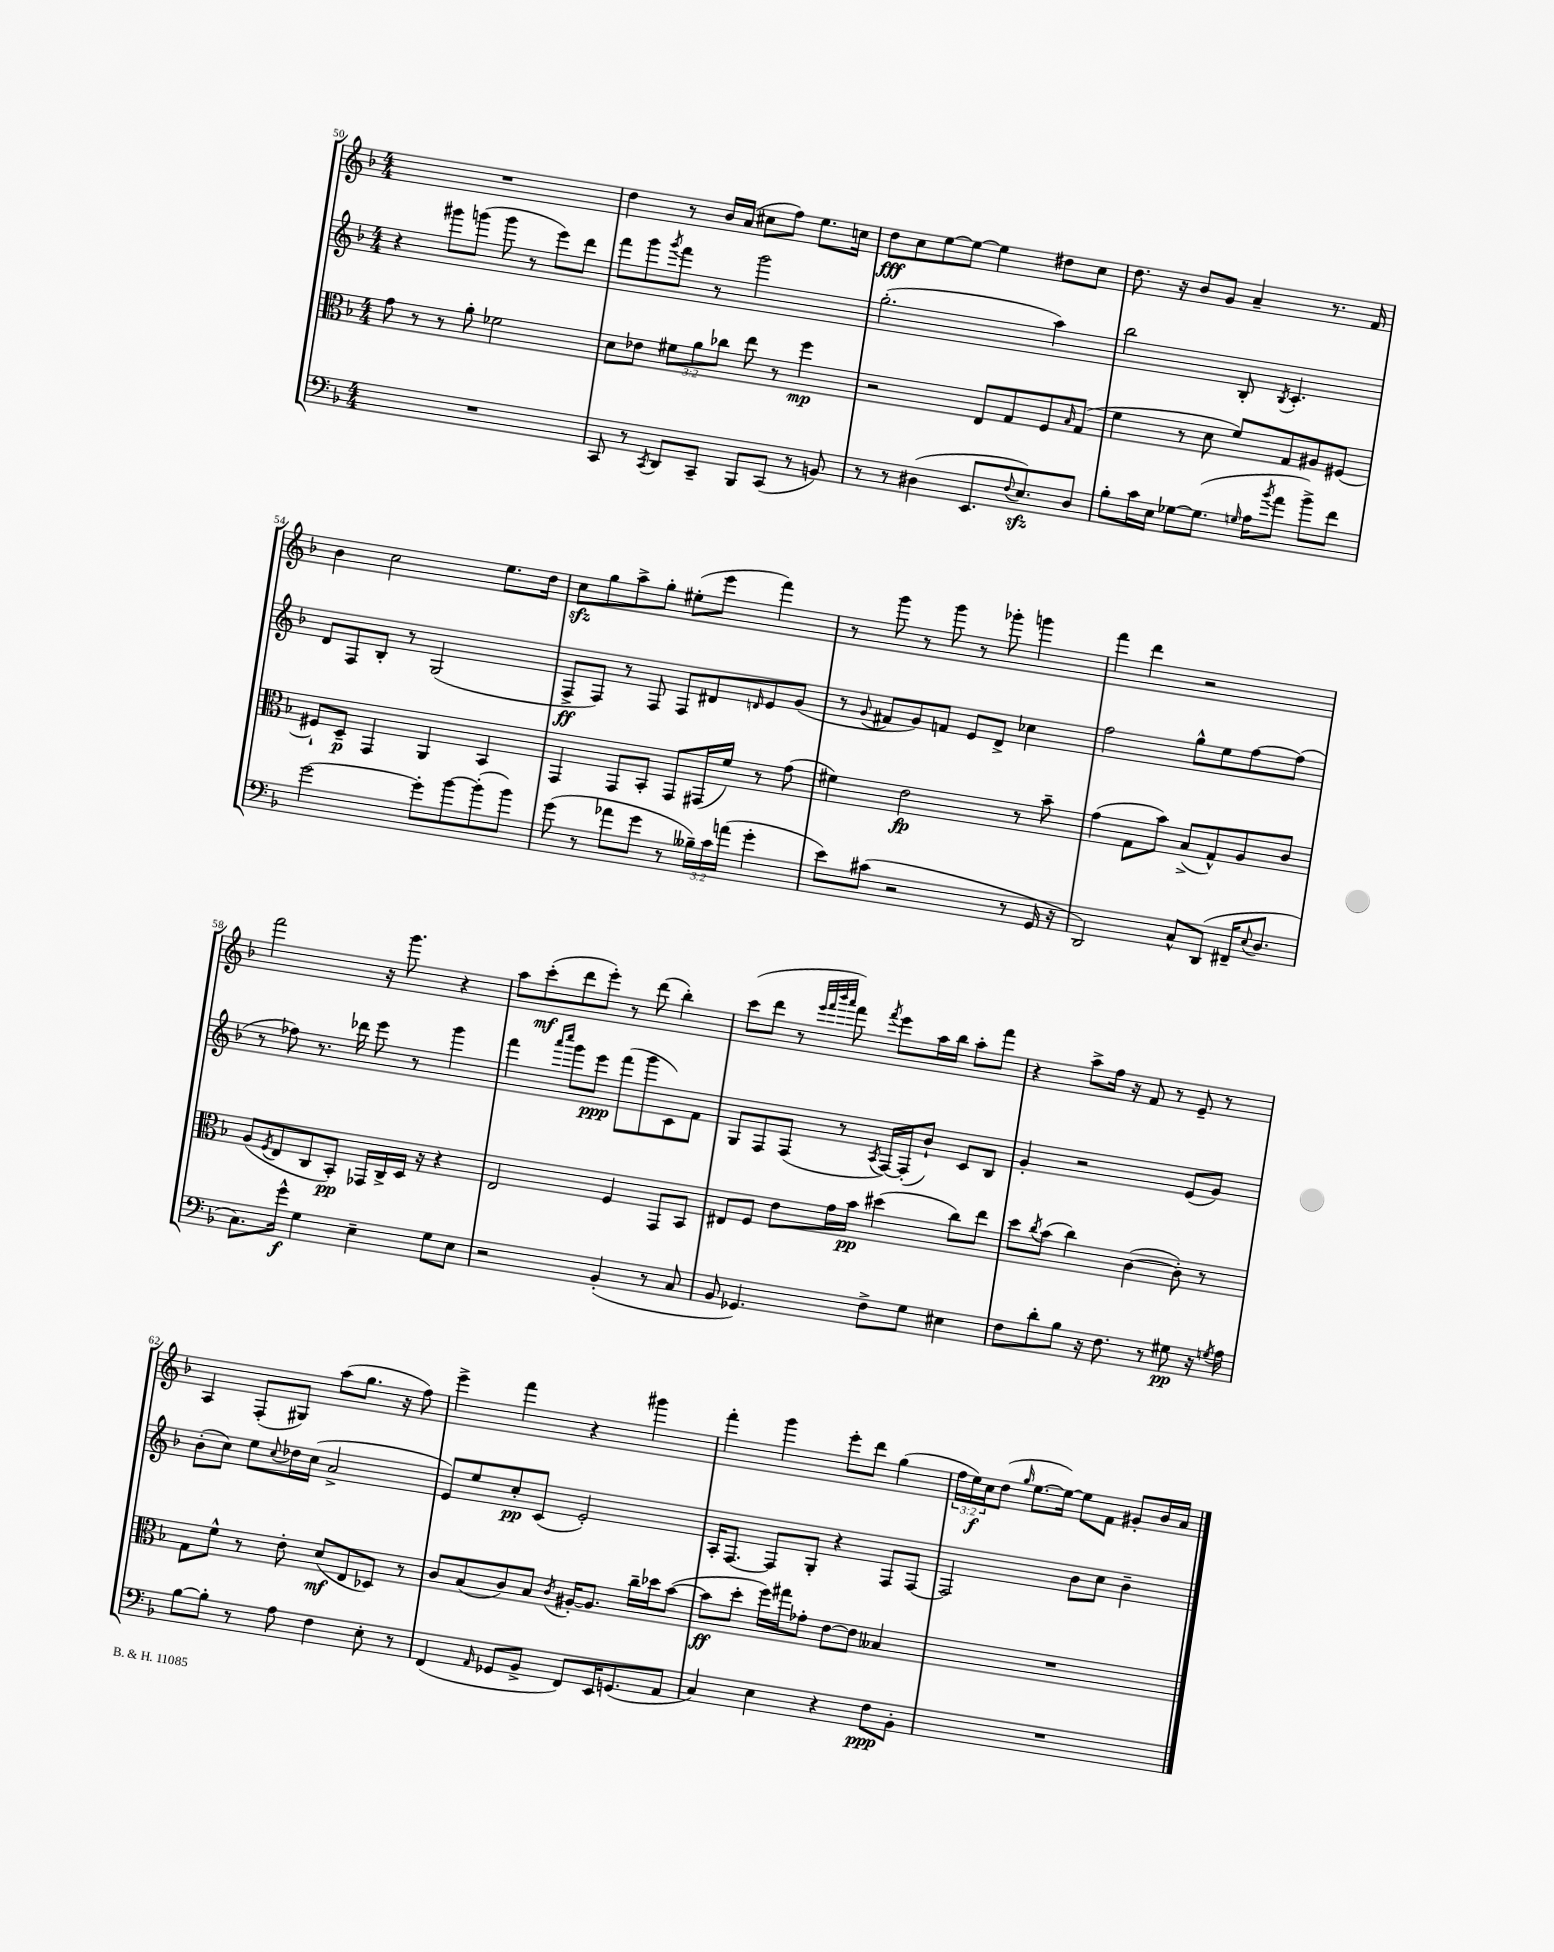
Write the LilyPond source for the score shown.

<<
\new StaffGroup <<
\new Staff = "s0" {
    \clef treble \key f \major \numericTimeSignature \time 4/4 \override Staff.TupletNumber.text = #tuplet-number::calc-fraction-text
    R1 |
    d''4 r8 bes'16 a'16( cis''8 f''8) e''8. c''16 |
    d''8\fff c''8 e''8~ e''8~ e''4 dis''8 c''8 |
    d''8. r16 bes'8 g'8 a'4-- r8. f'16 |
    bes'4 c''2 e''8. d''16 |
    c''8\sfz g''8 a''8-> g''8-. eis''8-.( e'''8 f'''4) |
    r8 g'''8 r8 g'''8 r8 ges'''8-. g'''4 |
    f'''4 d'''4 r2 |
    f'''2 r16 g'''8. r4 |
    a''8 c'''8-.\mf( d'''8 e'''8-.) r8 d'''8( bes''4-.) |
    c'''8( d'''8 r8 \grace { e'''32 f'''32 bes'''32 a'''32 } f'''8) \acciaccatura { f'''8 } e'''8 a''16 bes''16 a''8-. f'''8 |
    r4 a''8-> f''16 r16 f'8 r8 e'8-- r8 |
    a4 f8-.( gis8) a''8( g''8. r16 f''8) |
    e'''4-> f'''4 r4 gis'''4 |
    f'''4-. g'''4 e'''8-. d'''8 g''4( |
    \tuplet 3/2 { f''16 e''16\f) c''16 } d''8( \grace { g''16 } e''8.~ e''16~) e''8 f'8 gis'8-. bes'16 a'16 \bar "|." |
}
\new Staff = "s1" {
    \clef treble \key f \major \numericTimeSignature \time 4/4
    r4 gis'''8 g'''8( g'''8 r8 e'''8) d'''8 |
    f'''8 g'''8 \acciaccatura { g'''8 } f'''8 r8 g'''2 |
    g''2.-.( a''4) |
    bes''2 bes8-. \acciaccatura { bes8 } c'4.-. |
    d'8 f8 bes8-. r8 g2( |
    f8->\ff f8) r8 f8 f8 dis'8 \grace { d'16 } e'8 g'8( |
    r8 \appoggiatura { g'8 } fis'8 g'8) f'8 e'8 d'8-> ces''4 |
    f''2 g''8-^ e''8 f''8~ f''8( |
    r8 fes''8) r8. des'''16 e'''8 r8 g'''4 |
    f'''4 \grace { a'''16 c''''16 } g'''8 e'''8\ppp f'''8( g'''8 c'8) f'8 |
    g8 f8 f8( r8 \acciaccatura { a8 } f16~) f16-.( bes'8-!) c'8 bes8 |
    g'4-. r2 e'8( g'8) |
    bes'8-.( c''8) e''8 \appoggiatura { c''8 } des''16 c''16( a'2-> |
    e'8) e''8 c''8-.\pp c'8( e'2-.) |
    a16-. f8.~ f8 g8-. r4 f8 f8~ |
    f2 bes'8 c''8 bes'4-- \bar "|." |
}
\new Staff = "s2" {
    \clef alto \key f \major \numericTimeSignature \time 4/4 \override Staff.TupletNumber.text = #tuplet-number::calc-fraction-text
    g'8 r8 r8 a'8-. fes'2 |
    d'8 ees'8 \tuplet 3/2 { fis'8 a'8 ces''8 } e''8 r8 f''4\mp |
    r2 e8 g8 f8 \grace { bes16 } g8( |
    f'4 r8 d'8 f'8) g8 ais8 fis8~ |
    fis8-! d8--\p g,4 a,4 bes,4 |
    g,4 g,8 bes,8-. g,8 gis,16( f'16) r8 g'8( |
    fis'4) e'2\fp r8 bes'8-- |
    g'4( g8 bes'8) bes8->( g8-^) a8 c'8 |
    a8( \acciaccatura { f8 } e8 c8 bes,8-.\pp) ges,16 c16-> d16 r16 r4 |
    e2 f4 g,8 bes,8 |
    eis8 f8 e'8 g'16 bes'16\pp dis''4( c''8) e''8 |
    d''8 \acciaccatura { c''8 } bes'8( c''4) c'4~( c'8-.) r8 |
    g8 f'8-^ r8 e'8-. d'8\mf( e8 des8) r8 |
    c'8 bes8( c'8) bes8 \acciaccatura { c'8 } ais16~-. ais8. c''16-- des''16 bes'8~( |
    bes'8\ff d''8-. f''16) gis''16 ges'8-. e'8~ e'8 beses4 |
    R1 \bar "|." |
}
\new Staff = "s3" {
    \clef bass \key f \major \numericTimeSignature \time 4/4 \override Staff.TupletNumber.text = #tuplet-number::calc-fraction-text
    R1 |
    c,8 r8 \acciaccatura { c,8 } d,8 c,8-- bes,,8 c,8( r8 b,8) |
    r8 r8 dis4( e,8. \appoggiatura { f8 } e8.\sfz) dis8 |
    bes8-. c'16 e16 ges8~ ges8.( \grace { g16 } a16 \acciaccatura { bes'8 } a'8 bes'8->) f'8 |
    g'2~ g'8-. bes'8~ bes'8-.( bes'8) |
    g'8( r8 aes'8 g'8 r8 \tuplet 3/2 { beses16--) c'16 a'16( } g'4-. |
    e'8) cis'8( r2 r8 g,16 r16 |
    d,2) c8-^ d,8( fis,16-- \appoggiatura { e8 } d8. |
    c8.) g'16-^\f g4 e4-- g8 e8 |
    r2 bes,4-.( r8 c8 |
    bes,8 ges,4.) f8-> g8 eis4 |
    f8 d'8-. bes8 r16 f8. r8 gis8\pp r16 \acciaccatura { g8 } a16 |
    bes8~ bes8-. r8 a8 f4 e8-. r8 |
    f,4( \grace { a,16 } ges,8 bes,8-> f,8) e,16 g,8.( a,8 |
    c4) e4 r4 f8\ppp bes,8-. |
    R1 \bar "|." |
}
>>
>>
\layout { \context { \Score currentBarNumber = #50 } }
